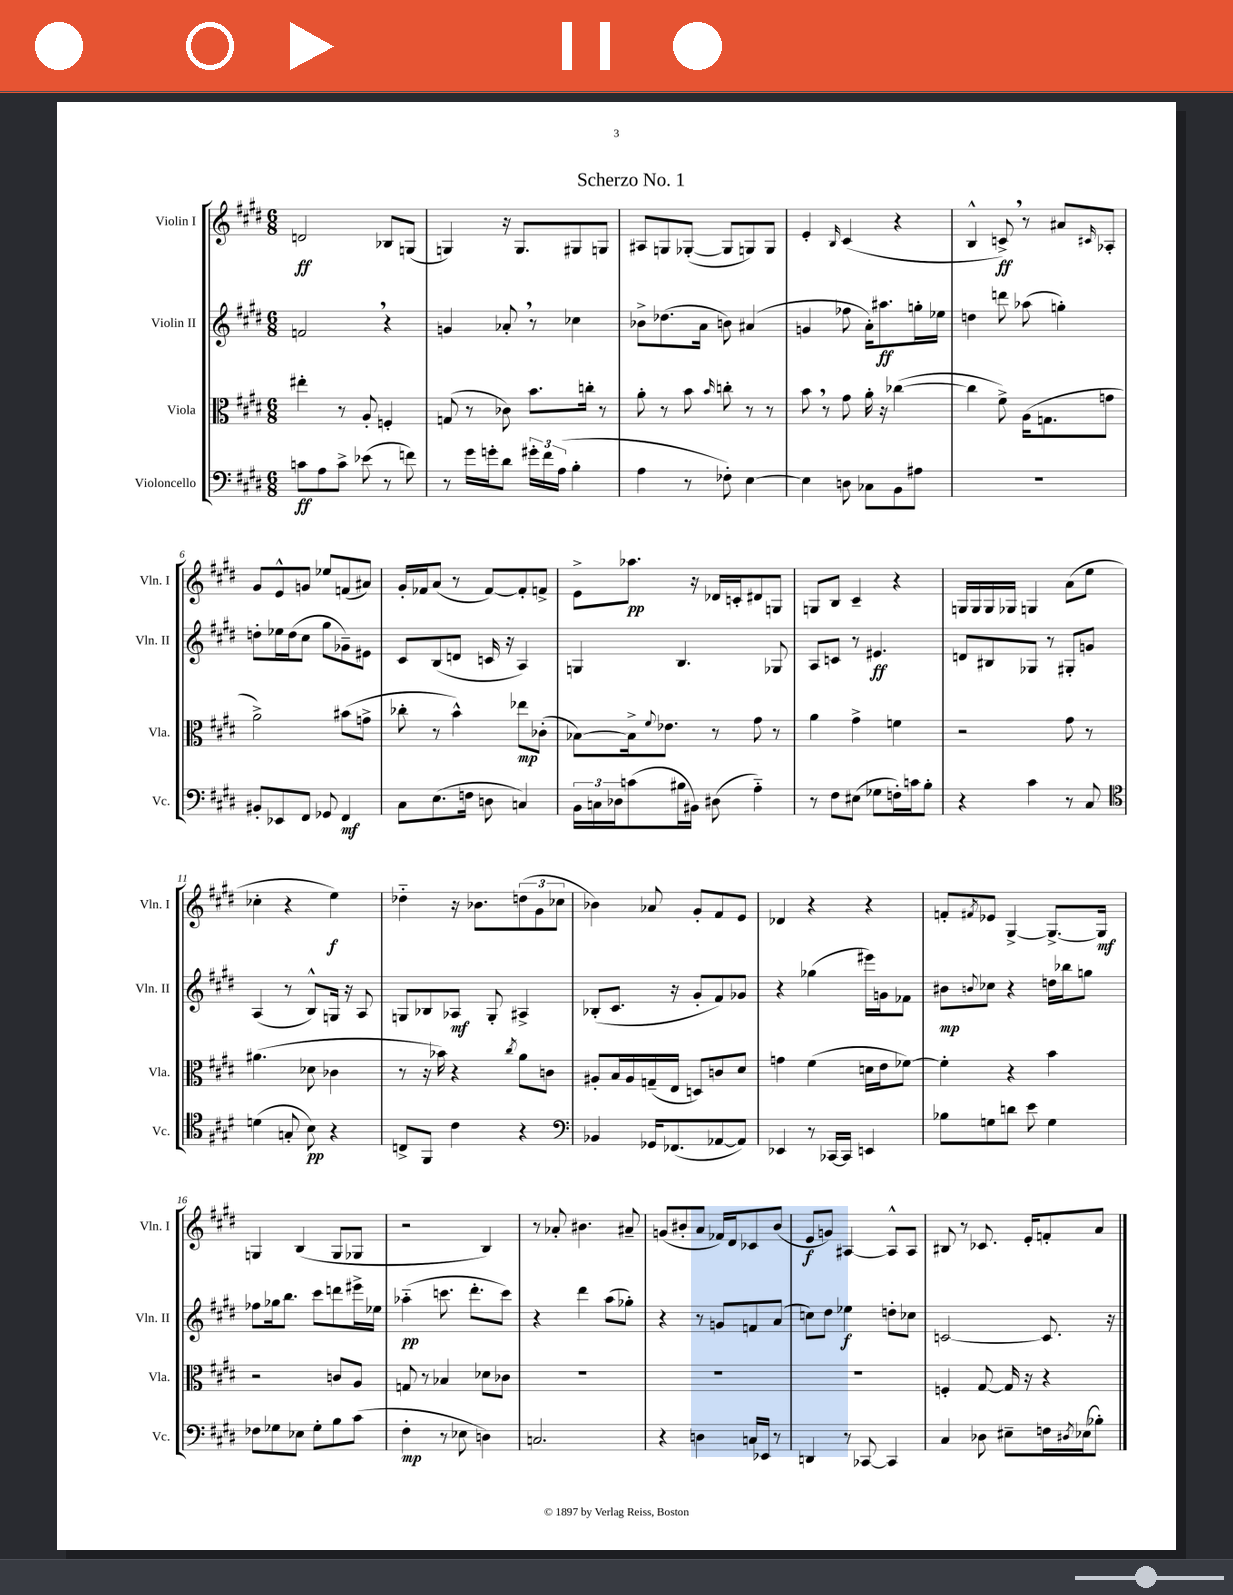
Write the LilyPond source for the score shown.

\header { title = "Scherzo No. 1" }
<<
\new StaffGroup <<
\new Staff = "s0" \with { instrumentName = "Violin I" shortInstrumentName = "Vln. I" } {
    \clef treble \key e \major \numericTimeSignature \time 6/8
    d'2\ff bes8 g8( |
    g4) r16 g8. gis8 g8 |
    ais8 g8 ges8~-.( ges8 g8) g8 |
    e'4-. \grace { b16 } cis'4( r4 |
    b4-^ c'8->\ff) \breathe r8 ais'8 \grace { cis'16 } aes8-. |
    gis'8 e'8-^ g'8 ees''8 f'8( ais'8) |
    gis'16-. fes'16 a'8( r8 fes'8~) fes'8-. f'8-> |
    e'8-> aes''8.\pp r16 des'16 c'16-. dis'8 g8 |
    g8 b8 cis'4-- r4 |
    g16 g16 g16 ges16 g4 a'8( e''8 |
    ces''4-. r4 e''4\f) |
    des''4-_ r16 bes'8. \tuplet 3/2 { d''8( gis'8 ces''8 } |
    bes'4) aes'8 gis'8-. fis'8 e'8 |
    des'4 r4 r4 |
    f'8-. \acciaccatura { fis'8 } ees'8 gis4~-> gis8.~-> gis16\mf |
    g4 b4( g8 ges8 |
    r2 b4) |
    r8 aes'8-. bis'4. ais'8-- |
    g'8( bis'8-. a'8 fes'16) dis'16 ces'8 bis'8( |
    e'8\f g'8) ais4~ ais8-^ ais8 |
    bis8 r8 ces'8. e'16-. f'8-. a'8 \bar "|." |
}
\new Staff = "s1" \with { instrumentName = "Violin II" shortInstrumentName = "Vln. II" } {
    \clef treble \key e \major \numericTimeSignature \time 6/8
    f'2 \breathe r4 |
    g'4 aes'8-. \breathe r8 ces''4 |
    bes'8-> des''8.( a'16 b'8) ais'4( |
    g'4 fes''8 a'16-.) ais''8.\ff g''16-. ees''16 |
    d''4 d'''8 aes''8( g''4-.) |
    d''8-. ees''16 d''16( cis''8 gis''8 ges'8--) eis'8 |
    cis'8 b8( d'8 c'16 r16 a4) |
    g4 b4. ges8 |
    a8 c'8 r8 eis'4.\ff |
    d'8 bis8 ges8 r8 gis8-. g'8 |
    a4( r8 b8-^) g16 r16 a8 |
    g8 bes8 aes8\mf g8-. ais4-> |
    bes8-.( cis'8. r16 gis'8-. fis'8) ges'8 |
    r4 ges''4( eis'''16) g'16 fes'8 |
    bis'8\mp \appoggiatura { b'8 } ces''8 r4 d''16 bes''16 g''8 |
    fes''8 ges''16 b''8. cis'''8 d'''8 eis'''16-> ees''16 |
    aes''4-_\pp( c'''8. dis'''8.-. c'''8) |
    r4 dis'''4 a''8( ges''8-.) |
    r4 r8 g'8 f'8 a'8( |
    c''8) dis''8 ees''4\f d''8-. ces''8 |
    c'2~ c'8. r16 \bar "|." |
}
\new Staff = "s2" \with { instrumentName = "Viola" shortInstrumentName = "Vla." } {
    \clef alto \key e \major \numericTimeSignature \time 6/8
    eis''4-. r8 a8-. f4-. |
    g8( r8 ces'8) b'8. c''16-. r8 |
    a'8-. r8 b'8 \grace { b'16 } c''8-. r8 r8 |
    b'8 \breathe r8 gis'8 a'16-. r16 ces''4~( |
    ces''4 fis'8->) a16( g8. g'8 |
    a'2->) bis'8( g'8-> |
    ces''8-. r8 b'4-^) ees''8\mp ces'8-.( |
    bes8~) bes16-> \appoggiatura { fis'8 } ees'8. r8 gis'8 r8 |
    a'4 gis'4-> f'4 |
    r2 gis'8 r8 |
    ais'4.( des'8 ces'4 |
    r8 r16 bes'16) r4 \acciaccatura { cis''8 } a'8 c'8 |
    ais8-. b16 ais16 g16--( e16 d8) c'8 dis'8 |
    g'4 fis'4( d'16 e'16 fes'8~) |
    fes'4-. r4 b'4 |
    r2 c'8 a8 |
    g8 r8 bes4 des'8 ces'8 |
    R2. |
    R2. |
    R2. |
    f4-. gis8~ gis16 r16 r4 \bar "|." |
}
\new Staff = "s3" \with { instrumentName = "Violoncello" shortInstrumentName = "Vc." } {
    \clef bass \key e \major \numericTimeSignature \time 6/8
    c'8\ff a8 c'8-> ees'8( r8 f'8) |
    r8 gis'16 g'16-. dis'8 \tuplet 3/2 { gis'16-. fis'16 a16( } b4-. |
    a4 r8 fes8-.) e4~ |
    e4 d8 ces8 b,8 ais8 |
    R2. |
    bis,8-. ees,8 fis,8 ges,8 fis,4\mf |
    cis8 e8.( f16 d8 c4) |
    \tuplet 3/2 { b,16 c16 des16 } c'8( bis16 bis,16) dis8( a4-_) |
    r8 fis8 eis8( ges8 f16-.) c'16 b8-. |
    r4 cis'4 r8 cis8 |
    \clef tenor d'4( g8-. b8\pp) r4 |
    c8-> fis,8 cis'4 r4 |
    \clef bass bes,4 ges,16 fes,8.( aes,8~ aes,8) |
    ees,4 r8 ces,16~ ces,16 e,4 |
    bes8 g8 d'8 e'8 g4 |
    fes8 ges8 ees8 ges8-. b8 cis'8( |
    fis4-.\mp r8 ees8 d4) |
    c2. |
    r4 d4 c16 ees,16 r8 |
    d,4 r8 ces,8~ ces,4 |
    cis4 des8 eis8-- f16 \acciaccatura { dis8 } ees16( bes8-.) \bar "|." |
}
>>
>>
